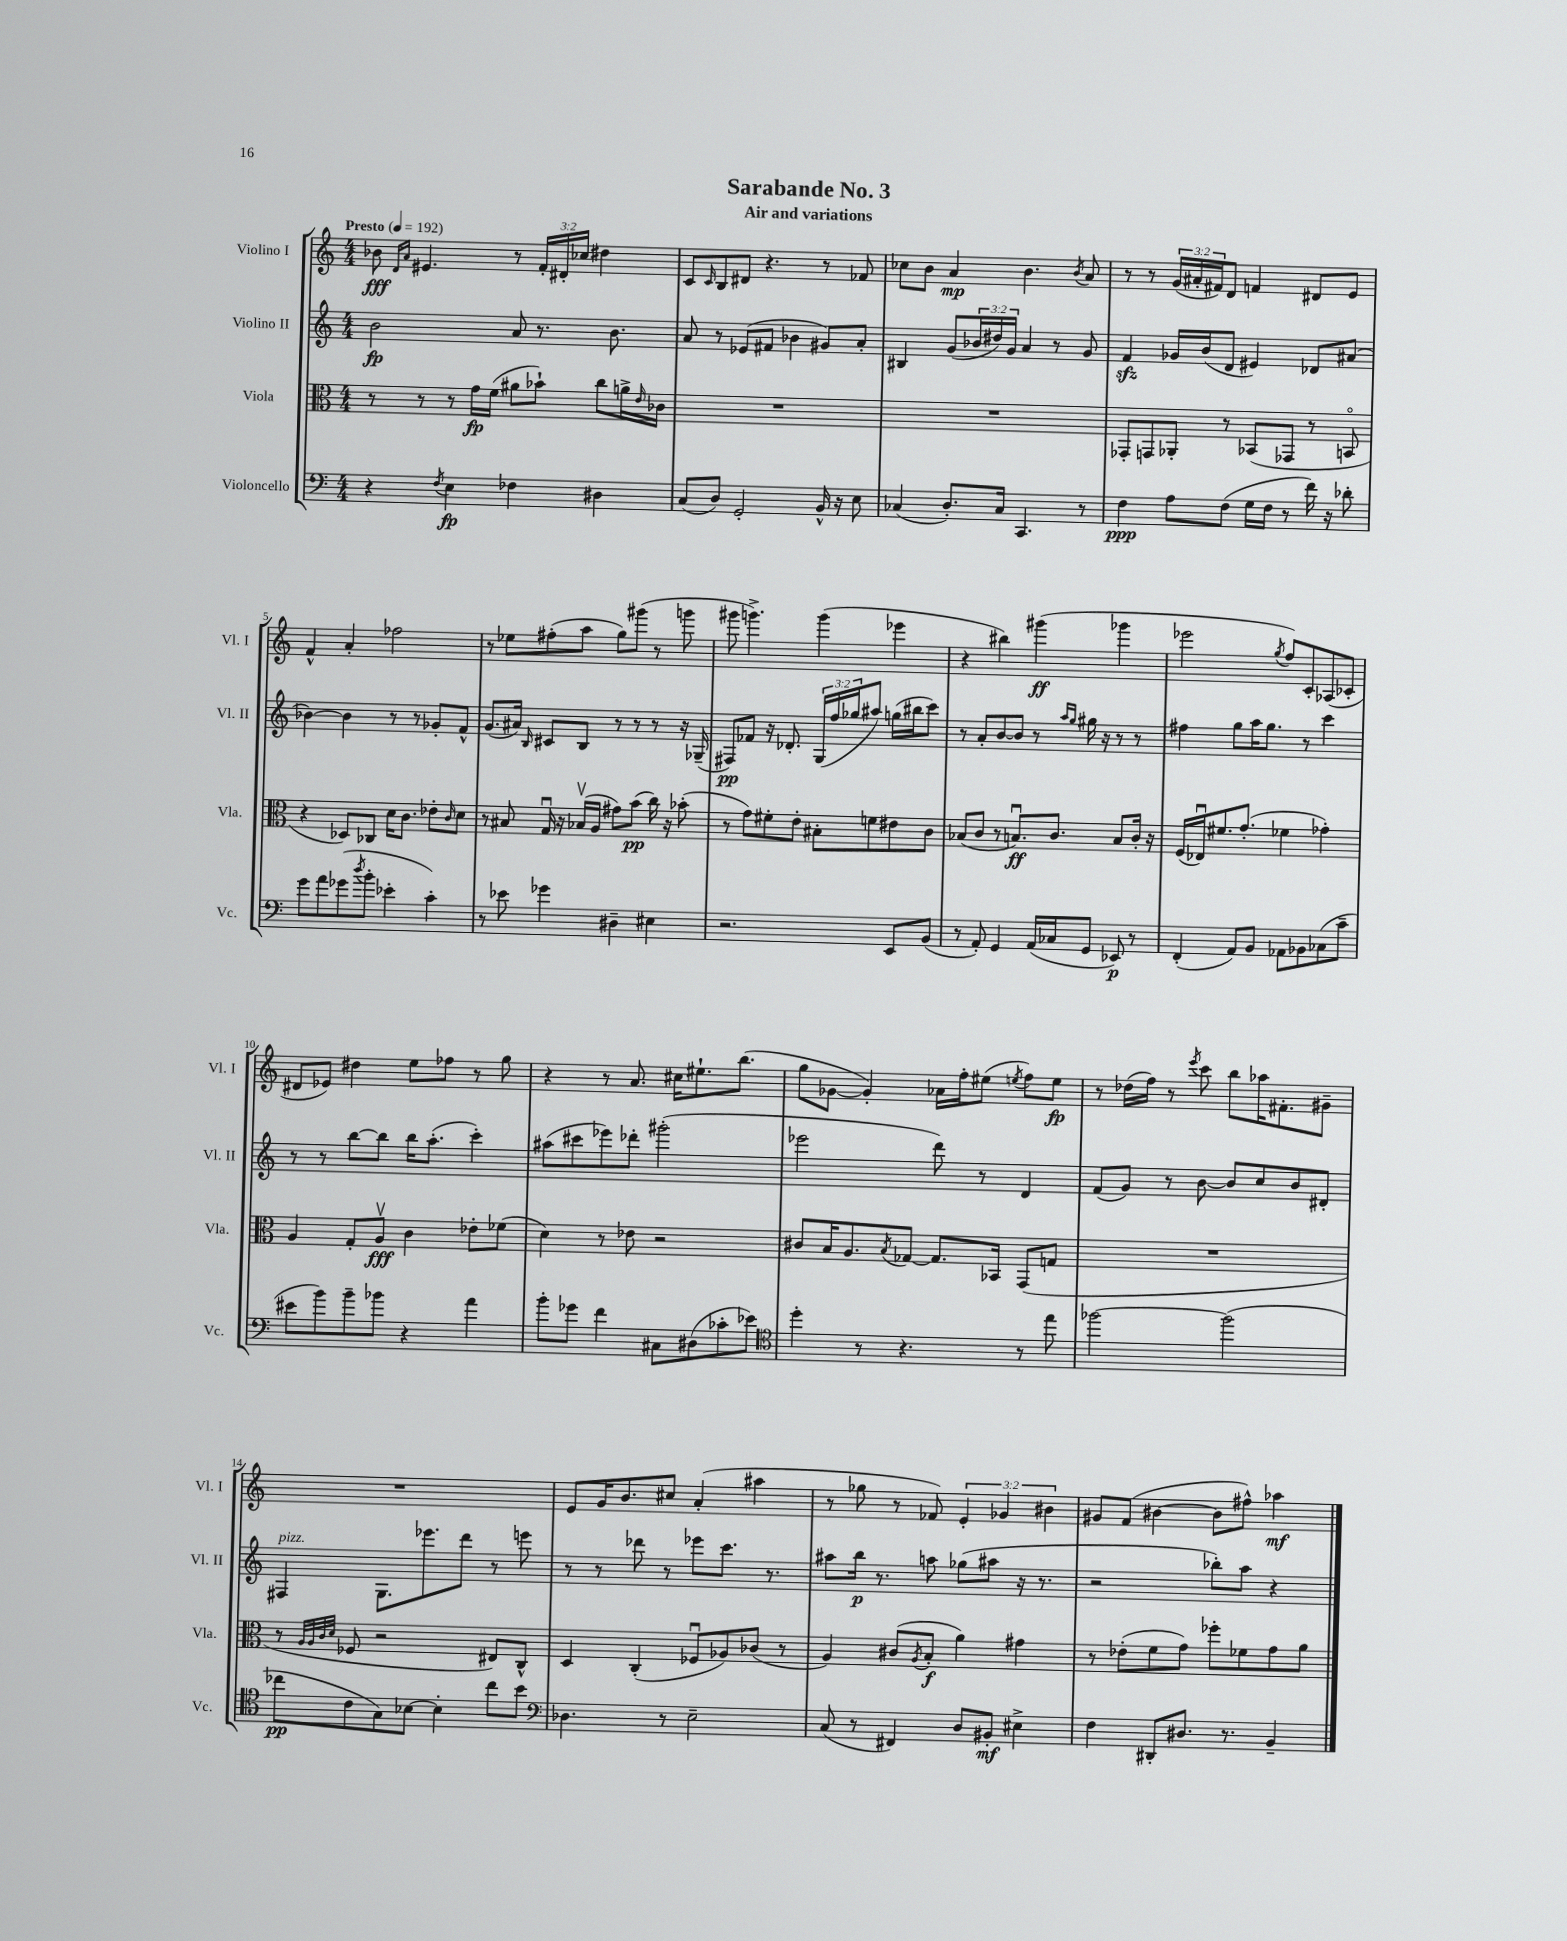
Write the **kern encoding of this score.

**kern	**dynam	**kern	**dynam	**kern	**dynam	**kern	**dynam
*part4	*part4	*part3	*part3	*part2	*part2	*part1	*part1
*staff4	*staff4	*staff3	*staff3	*staff2	*staff2	*staff1	*staff1
*I"Violoncello	*	*I"Viola	*	*I"Violino II	*	*I"Violino I	*
*I'Vc.	*	*I'Vla.	*	*I'Vl. II	*	*I'Vl. I	*
*clefF4	*	*clefC3	*	*clefG2	*	*clefG2	*
*k[]	*	*k[]	*	*k[]	*	*k[]	*
*M4/4	*	*M4/4	*	*M4/4	*	*M4/4	*
*MM192	*	*MM192	*	*MM192	*	*MM192	*
=1	=1	=1	=1	=1	=1	=1	=1
!	!	!	!	!	!	!LO:TX:a:B:t=Presto	!
4r	.	8r	.	2b\	fp	8b-X\	fff
.	.	.	.	.	.	16qqd/LL	.
.	.	.	.	.	.	16qqa/JJ	.
.	.	8r	.	.	.	4.e#X/	.
8qF/	.	.	.	.	.	.	.
4E\	fp	8r	.	.	.	.	.
.	.	16g\LL	fp	.	.	.	.
.	.	(16f\JJ	.	.	.	.	.
4F-X\	.	8a#X\L	.	8a/	.	8r	.
.	.	8b-X`\J)	.	8.r	.	24f'/LL	.
.	.	.	.	.	.	24d#X'/	.
.	.	.	.	.	.	24cc-X/JJ	.
4D#X\	.	8cc\L	.	.	.	4dd#X\	.
.	.	.	.	8.b\	.	.	.
.	.	16an^\L	.	.	.	.	.
.	.	16qqe/	.	.	.	.	.
.	.	16c-X\JJ	.	.	.	.	.
=2	=2	=2	=2	=2	=2	=2	=2
(8C/L	.	1r	.	8a/	.	8c/L	.
.	.	.	.	.	.	16qqc/	.
8D/J)	.	.	.	8r	.	8B/	.
2GG'/	.	.	.	(8e-X/L	.	8d#X/J	.
.	.	.	.	8f#X/J	.	4.r	.
.	.	.	.	4b-X\	.	.	.
16BB^^/	.	.	.	8g#X/L)	.	8r	.
16r	.	.	.	.	.	.	.
8E\	.	.	.	8a'/J	.	8f-X/	.
=3	=3	=3	=3	=3	=3	=3	=3
(4C-X/	.	1r	.	4B#X/	.	8cc-X\L	.
.	.	.	.	.	.	8b\J	.
8.D'/L)	.	.	.	(8g/L	.	4a/	mp
.	.	.	.	24b-X/L	.	.	.
.	.	.	.	24dd#X/)	.	.	.
16C-/Jk	.	.	.	.	.	.	.
.	.	.	.	24g/JJ	.	.	.
4.CC/	.	.	.	4a/	.	4.b\	.
.	.	.	.	8r	.	.	.
.	.	.	.	.	.	8qb/	.
8r	.	.	.	8g/	.	8a/	.
=4	=4	=4	=4	=4	=4	=4	=4
4F\	ppp	8GG-X'/L	.	4fzz/	.	8r	.
.	.	8GGn/	.	.	.	8r	.
8A\L	.	8AA-X'/J	.	16g-X/LL	.	(24g/LL	.
.	.	.	.	.	.	24a#X'/	.
.	.	.	.	(16b/J	.	.	.
.	.	.	.	.	.	24f#X/J)	.
(8F\J	.	8r	.	8d/J	.	8d/J	.
16G\LL	.	(8BB-X/L	.	4e#X/)	.	4fn/	.
16F\JJ	.	.	.	.	.	.	.
8r	.	8GG-X/J	.	.	.	.	.
16f\)	.	8r	.	8d-X/L	.	8d#X/L	.
16r	.	.	.	.	.	.	.
8d-X'\	.	8BBn/	.	(8a#X/J	.	8e/J	.
!!LO:LB:g=z
=5	=5	=5	=5	=5	=5	=5	=5
8g\L	.	4r	.	[4b-X\)	.	4f^^/	.
8a\	.	.	.	.	.	.	.
(8g-X\	.	8D-X/L)	.	4b-\]	.	4a'/	.
8qdd/	.	.	.	.	.	.	.
8b'\J	.	8C-X/J	.	.	.	.	.
4e-X'\	.	16d\KL	.	8r	.	2ff-X\	.
.	.	8.c\J	.	.	.	.	.
.	.	.	.	8r	.	.	.
4c'\)	.	8e-X'\L	.	8g-X'/L	.	.	.
.	.	16qqc/	.	.	.	.	.
.	.	8d\J	.	8f^^/J	.	.	.
=6	=6	=6	=6	=6	=6	=6	=6
8r	.	8r	.	(8.g/L	.	8r	.
8e-X\	.	8B#X/	.	.	.	8ee-X\L	.
.	.	.	.	16a#X/Jk)	.	.	.
.	.	.	.	16qqB/	.	.	.
4g-X\	.	16Gu/	.	8c#X/L	.	(8ff#X'\	.
.	.	16r	.	.	.	.	.
.	.	(16B-Xv/LL	.	8B/J	.	8aa\J	.
.	.	16A/JJ	.	.	.	.	.
4D#X~\	.	8g#X\L)	.	8r	.	8gg\L)	.
.	.	(8b\J	pp	8r	.	(8ggg#X\J	.
4E#X\	.	16cc\)	.	8r	.	8r	.
.	.	16r	.	.	.	.	.
.	.	(8b-X'\	.	16r	.	8gggn\	.
.	.	.	.	(16G-X~/	.	.	.
=7	=7	=7	=7	=7	=7	=7	=7
2.r	.	8r	.	8F#X/L)	pp	8ggg#X\	.
.	.	8g\L)	.	8f-X/J	.	4.gggn^\)	.
.	.	8f#X'\	.	16r	.	.	.
.	.	.	.	8.d-X'/	.	.	.
.	.	8e'\J	.	.	.	.	.
.	.	8B#X'\L	.	(24G/LL	.	(4ggg\	.
.	.	.	.	24ff/	.	.	.
.	.	.	.	24gg-X/J	.	.	.
.	.	8fn\	.	8aa#X/J)	.	.	.
8EE/L	.	8e#X\	.	(16ggn\LL	.	4eee-X\	.
.	.	.	.	16bb#X\J	.	.	.
(8BB/J	.	8c\J	.	8ccc\J)	.	.	.
=8	=8	=8	=8	=8	=8	=8	=8
8r	.	(8B-X/L	.	8r	.	4r	.
8AA'/)	.	8c/J	.	8a'/L	.	.	.
4GG/	.	8r	.	[8b/	.	4bb#X\)	.
.	.	8.Bnu/L)	ff	8b/J]	.	.	.
(16AA/LL	.	.	.	8r	.	(4ggg#X\	ff
16C-X/J	.	8.c/J	.	.	.	.	.
.	.	.	.	16qqaa/LL	.	.	.
.	.	.	.	16qqgg/JJ	.	.	.
8GG/J	.	.	.	16gg#X\	.	.	.
.	.	.	.	16r	.	.	.
8EE-X/)	p	8B/L	.	8r	.	4ggg-X\	.
8r	.	16c'/Jk	.	8r	.	.	.
.	.	16r	.	.	.	.	.
=9	=9	=9	=9	=9	=9	=9	=9
(4FF'/	.	(16F/LL	.	4ff#X\	.	2eee-X\	.
.	.	16E-Xu/J)	.	.	.	.	.
.	.	8.f#X/	.	.	.	.	.
8AA/L)	.	.	.	8gg\L	.	.	.
.	.	(8.g'/J	.	.	.	.	.
8BB/J	.	.	.	16aa\K	.	.	.
.	.	.	.	8.gg\J	.	.	.
.	.	.	.	.	.	8qgg/	.
8AA-X\L	.	4f-X\	.	.	.	8ff/L)	.
8BB-X\	.	.	.	8r	.	8c'/	.
(8C-X\	.	4g-X'\)	.	4ccc\	.	(8A-X/	.
8c~\J	.	.	.	.	.	8c-X'/J	.
!!LO:LB:g=z
=10	=10	=10	=10	=10	=10	=10	=10
8e#X\L	.	4A/	.	8r	.	8d#X/L	.
8b\)	.	.	.	8r	.	8e-X/J)	.
8b~\	.	8G'/L	.	[8bb\L	.	4dd#X\	.
8b-X\J	.	8Av/J	fff	8bb\J]	.	.	.
4r	.	4c\	.	16bb\KL	.	8ee\L	.
.	.	.	.	(8.aa'\J	.	.	.
.	.	.	.	.	.	8ff-X\J	.
4a\	.	8e-X'\L	.	4ccc'\)	.	8r	.
.	.	(8f-X\J	.	.	.	8gg\	.
=11	=11	=11	=11	=11	=11	=11	=11
8b'\L	.	4d\)	.	(8aa#X\L	.	4r	.
8g-X\J	.	.	.	8ccc#X\	.	.	.
4f\	.	8r	.	8eee-X\)	.	8r	.
.	.	8e-X\	.	8ddd-X'\J	.	8.a/	.
8C#X\L	.	2r	.	(2ggg#X'\	.	.	.
.	.	.	.	.	.	16cc#X\KL	.
(8D#X\	.	.	.	.	.	8.ee#X`\	.
8c-X'\	.	.	.	.	.	.	.
.	.	.	.	.	.	(8.bb\J	.
8e-X\J)	.	.	.	.	.	.	.
=12	=12	=12	=12	=12	=12	=12	=12
*clefC4	*	*	*	*	*	*	*
4dd'\	.	8c#X/L	.	2eee-X\	.	8gg\L	.
.	.	16B/K	.	.	.	[8g-X\J	.
.	.	8.A/	.	.	.	.	.
8r	.	.	.	.	.	4g-'/])	.
.	.	8qB/	.	.	.	.	.
4.r	.	[8G-X/J	.	.	.	.	.
.	.	8.G-/L]	.	8ddd\)	.	16a-X\LL	.
.	.	.	.	.	.	16ff'\J	.
.	.	.	.	8r	.	(8ee#X\J	.
.	.	16BB-X/Jk	.	.	.	.	.
.	.	.	.	.	.	8qeen/	.
8r	.	(8GG/L	.	4d/	.	8ff\L)	.
8ee\	.	8Gn/J	.	.	.	8ee\J	fp
=13	=13	=13	=13	=13	=13	=13	=13
[2ff-X\	.	1r	.	(8f/L	.	8r	.
.	.	.	.	8g/J)	.	(16dd-X\LL	.
.	.	.	.	.	.	16ff\JJ)	.
.	.	.	.	8r	.	8r	.
.	.	.	.	.	.	8qeee/	.
.	.	.	.	[8b\	.	8ccc\	.
(2ff-\]	.	.	.	8b/L]	.	8bb\L	.
.	.	.	.	8cc/	.	16aa-X\K	.
.	.	.	.	.	.	8.f#X'\	.
.	.	.	.	8b/	.	.	.
.	.	.	.	8d#X'/J	.	8g#X~\J	.
!!LO:LB:g=z
=14	=14	=14	=14	=14	=14	=14	=14
!	!	!	!	!LO:TX:a:i:t=pizz.	!	!	!
8cc-X\L	pp	8r	.	4F#X/	.	1r	.
.	.	32qqA/LLL	.	.	.	.	.
.	.	32qqA/	.	.	.	.	.
.	.	32qqc/	.	.	.	.	.
.	.	32qqd/JJJ	.	.	.	.	.
8c\	.	8F-X/	.	.	.	.	.
8G\)	.	2r	.	8.G\L	.	.	.
[8B-X\J	.	.	.	.	.	.	.
.	.	.	.	8.eee-X\	.	.	.
4B-'\]	.	.	.	.	.	.	.
.	.	.	.	8ddd\J	.	.	.
8cc-\L	.	8E#X/L)	.	8r	.	.	.
8b\J	.	8C^^/J	.	8eeen\	.	.	.
=15	=15	=15	=15	=15	=15	=15	=15
*clefF4	*	*	*	*	*	*	*
4.D-X\	.	4D/	.	8r	.	8e/L	.
.	.	.	.	8r	.	16g/K	.
.	.	.	.	.	.	8.b/	.
.	.	(4C'/	.	8ddd-X\	.	.	.
8r	.	.	.	8r	.	8cc#X/J	.
2E~\	.	8F-Xu/L	.	8eee-X\L	.	(4a'/	.
.	.	8A-X/)	.	8.ccc\J	.	.	.
.	.	(8c-X/J	.	.	.	4aa#X\	.
.	.	.	.	8.r	.	.	.
.	.	8r	.	.	.	.	.
=16	=16	=16	=16	=16	=16	=16	=16
(8C/	.	4A/)	.	8aa#X\L	.	8r	.
8r	.	.	.	16bb\Jk	p	8gg-X\	.
.	.	.	.	8.r	.	.	.
4FF#X/)	.	(8c#X/L	.	.	.	8r	.
.	.	8qA/	.	.	.	.	.
.	.	8B'/J	f	8aan\	.	8f-X/)	.
8D/L	.	4a\)	.	(8gg-X\L	.	6e'/	.
8BB#X'/J	mf	.	.	8aa#X\J	.	.	.
.	.	.	.	.	.	6g-X/	.
4E#X^\	.	4g#X\	.	16r	.	.	.
.	.	.	.	8.r	.	.	.
.	.	.	.	.	.	6b#X\	.
=17	=17	=17	=17	=17	=17	=17	=17
4F\	.	8r	.	2r	.	8g#X/L	.
.	.	(8e-X'\L	.	.	.	(8f/J	.
8DD#X'/L	.	8f\	.	.	.	[4b#X\	.
8.D#X/J	.	8g\J)	.	.	.	.	.
.	.	8ff-X'\L	.	8bb-X'\L)	.	8b#\L]	.
8.r	.	.	.	.	.	.	.
.	.	8f-X\	.	8aa\J	.	8ff#X^^\J)	.
4BB~/	.	8g\	.	4r	.	4aa-X\	mf
.	.	8a\J	.	.	.	.	.
==	==	==	==	==	==	==	==
*-	*-	*-	*-	*-	*-	*-	*-
